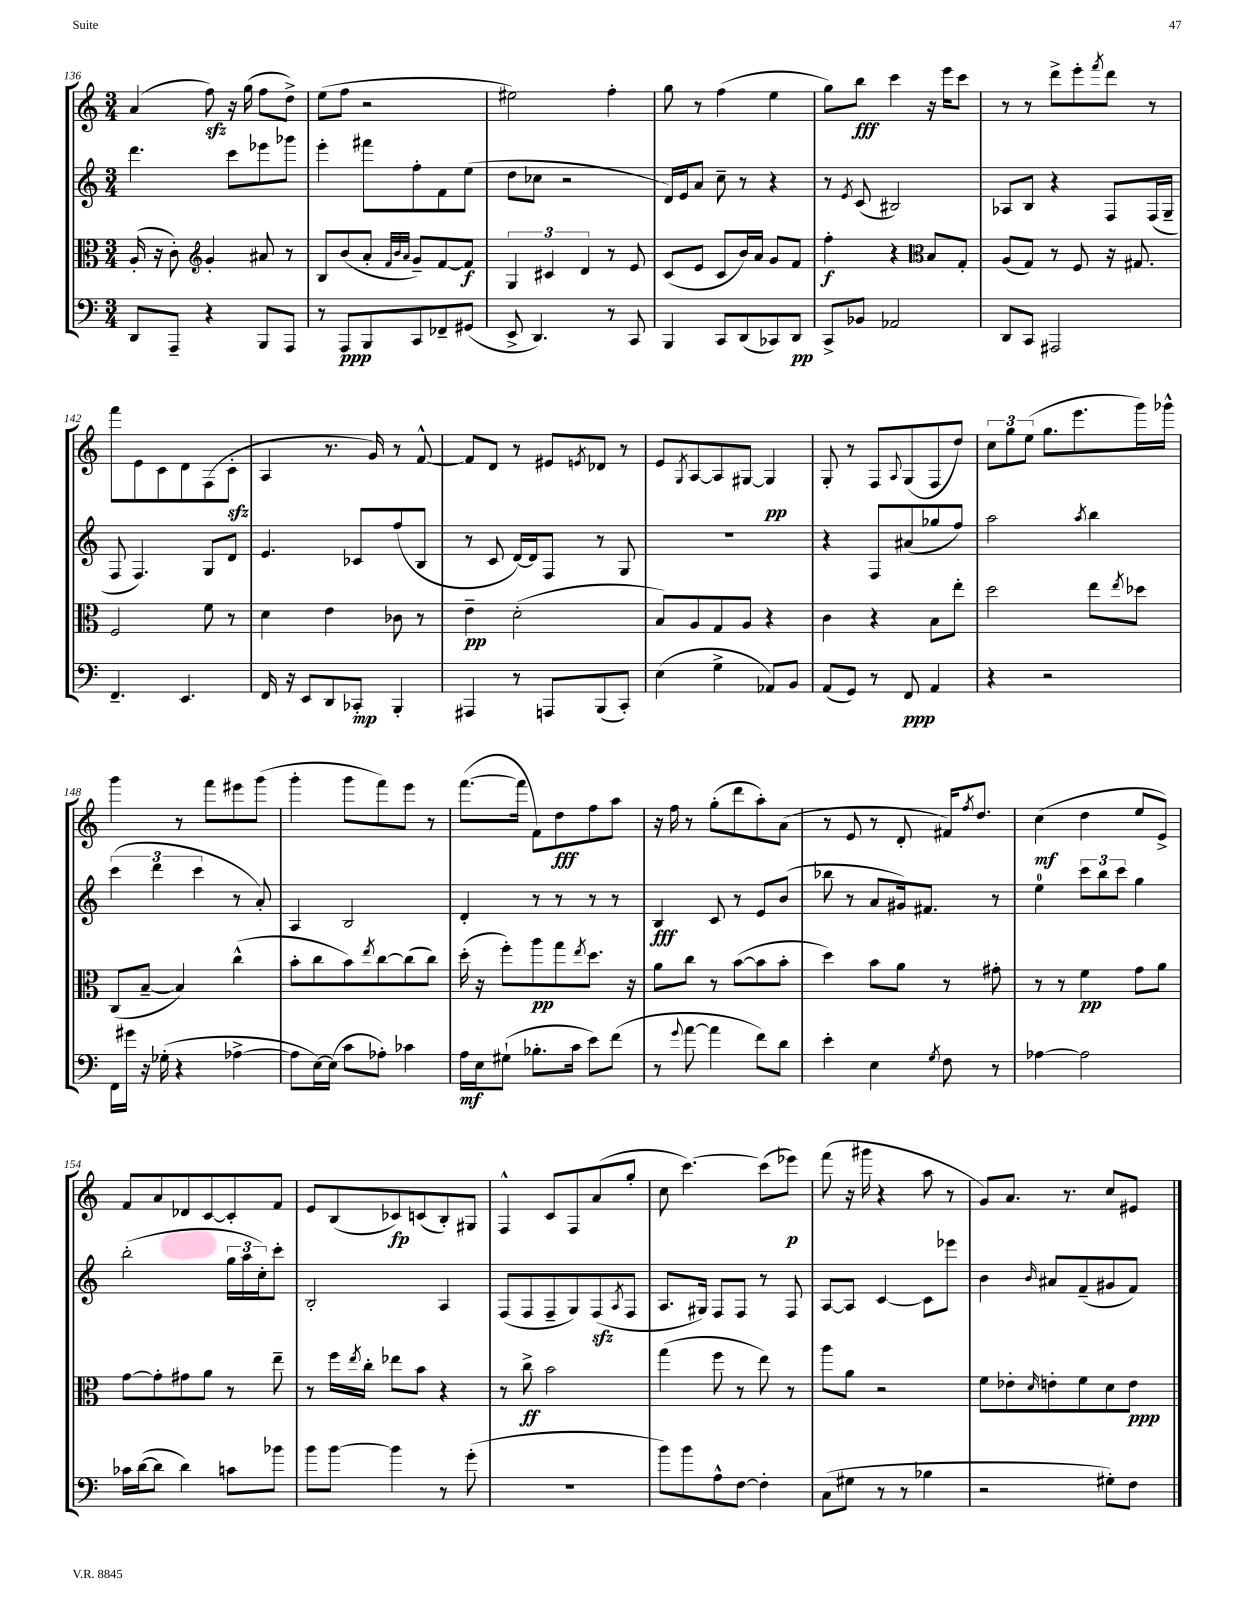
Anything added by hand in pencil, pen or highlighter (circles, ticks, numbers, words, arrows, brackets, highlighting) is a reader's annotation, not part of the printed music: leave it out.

**kern	**kern	**kern	**kern
*staff4	*staff3	*staff2	*staff1
*clefF4	*clefC3	*clefG2	*clefG2
*k[]	*k[]	*k[]	*k[]
*M3/4	*M3/4	*M3/4	*M3/4
8DD	(16A'	4.ddd	(4a
.	16r	.	.
8AAA~	8c')	.	.
*	*clefG2	*	*
4r	4g'	.	8ff)
.	.	8ccc	16r
.	.	.	(16gg
8BBB	8a#	8eee-	8ff
8AAA	8r	8ggg-	8dd^)
=	=	=	=
8r	8B	4eee'	(8ee
8AAA	(8b	.	8ff
8BBB	8a'	8fff#	2r
.	32qqf	.	.
.	32qqb	.	.
.	32qqa	.	.
8CC	8g~)	8ff'	.
8FF-~	[8f	8f	.
(8GG#	8f]	(8ee	.
=	=	=	=
8EE^	6G	8dd	2ee#)
4.DD)	.	8cc-	.
.	6c#	.	.
.	.	2r	.
.	6d	.	.
8r	8r	.	4ff'
8CC	8e	.	.
=	=	=	=
4BBB	(8c	16d)	8gg
.	.	16e	.
.	8e	8a	8r
8CC	8c	8cc~	(4ff
(8DD	16b)	8r	.
.	16a	.	.
8CC-)	8g	4r	4ee
8DD	8f	.	.
=	=	=	=
8CC^	4ff'	8r	8gg)
.	.	8qe	.
8BB-	.	(8c	8bb
2AA-	4r	2B#)	4ccc
*	*clefC3	*	*
.	8B	.	16r
.	.	.	16eee
.	8G'	.	8ccc
=	=	=	=
8DD	(8A	8A-	8r
8CC	8G)	8B	8r
2AAA#	8r	4r	8ddd^
.	8F	.	8eee'
.	.	.	8qfff
.	16r	8F	8ddd
.	8.G#	.	.
.	.	(16F	8r
.	.	16G~	.
=	=	=	=
4.FF~	2F	8F	8fff
.	.	4.F)	8e
.	.	.	8c
4.EE	.	.	8d
.	8f	8G	(8F
.	8r	8d	8c'
=	=	=	=
16FF	4d	4.e	4A
16r	.	.	.
8EE	.	.	.
8DD	4e	.	8.r
8CC-'	.	8c-	.
.	.	.	16g)
4BBB'	8c-	(8ff	8r
.	8r	8B	[8f^^
=	=	=	=
4AAA#	4e~	8r	8f]
.	.	8c	8d
8r	(2d'	[16d)	8r
.	.	16d]	.
8AAA	.	8F	8e#
.	.	.	8qe
(8BBB	.	8r	8d-
8CC')	.	8G	8r
=	=	=	=
(4E	8B)	2.r	8e
.	.	.	8qG
.	8A	.	[8A
4G^	8G	.	8A]
.	8A	.	[8G#
8AA-)	4r	.	4G#]
8BB	.	.	.
=	=	=	=
(8AA	4c	4r	8G'
8GG)	.	.	8r
8r	4r	8F	8F
.	.	.	8qqA
8FF	.	(8a#	(8G
4AA	8B	8gg-	8F
.	8ee'	8ff)	8dd)
=	=	=	=
4r	2dd	2aa	12cc
.	.	.	12gg
.	.	.	(12ee
2r	.	.	8.gg
.	.	.	8.eee
.	.	8qaa	.
.	8ee	4bb	.
.	8qee	.	.
.	8dd-	.	16ggg)
.	.	.	16ggg-^^
=	=	=	=
16FF	(8C	(6ccc	4ggg
16g#	.	.	.
16r	[8B~	.	.
.	.	6ddd	.
(16G-'	.	.	.
4r	4B])	.	8r
.	.	6ccc	.
.	.	.	8fff
[4A-^	(4cc^^	8r	8eee#
.	.	8a')	(8ggg
=	=	=	=
8A-]	8b'	4A	4ggg'
[16E)	8cc	.	.
(16E]	.	.	.
8c	8b)	2B	8ggg
.	8qee	.	.
8A-')	[8cc	.	8fff)
4c-	(8cc]	.	8eee
.	8cc)	.	8r
=	=	=	=
16A	(16dd'	4d'	([8.fff
16E	16r	.	.
(8G#`	8ff')	.	.
.	.	.	16fff]
8.B-'	8aa	8r	8f)
.	8gg	8r	8dd
16c	.	.	.
.	8qee	.	.
8e)	8.dd	8r	8ff
(8f	.	8r	8aa
.	16r	.	.
=	=	=	=
8r	8a	4B	16r
.	.	.	16ff
8qqg	.	.	.
[8a	8cc	.	8r
4a]	8r	8c	(8gg'
.	([8b	8r	8ddd
8f)	8b]	8e	8aa')
8d	8b'	(8b	(8a
=	=	=	=
4e'	4dd)	8bb-	8r
.	.	8r	8e
4E	8b	8a	8r
.	8a	16g#)	8d'
.	.	8.f#	.
8qG	.	.	.
8F	8r	.	16f#)
.	.	.	8qff
.	.	.	8.dd
8r	8g#'	8r	.
=	=	=	=
[4A-	8r	4ee	(4cc
.	8r	.	.
2A-]	4f	12ccc	4dd
.	.	12bb	.
.	.	12ccc	.
.	8g	4gg	8ee
.	8a	.	8e^)
=	=	=	=
16c-	[8g	(2bb'	8f
([16d	.	.	.
8d]	8g']	.	8a
4d)	8g#	.	8d-
.	8a	.	[8c
8c	8r	24gg	8c']
.	.	24aa	.
.	.	24cc')	.
8b-	8ee~	8ccc'	8f
=	=	=	=
8b	8r	2B'	8e
[8b	16ff	.	(8B
.	8qee	.	.
.	16cc'	.	.
4b]	8ee-	.	8c-)
.	8b	.	(8c
8r	4r	4A	8B')
(8g'	.	.	8G#
=	=	=	=
2.r	8r	(8F	4F^^
.	8cc^	8F	.
.	2b	8F~	8c
.	.	8G)	8F
.	.	(8F	(8a
.	.	8qA	.
.	.	8F	8gg'
=	=	=	=
8b)	(4gg	8.A	8cc
8b	.	.	[4.ccc)
.	.	16G#)	.
8A^^	8ff	8F	.
[8F	8r	8F	.
4F']	8ee)	8r	(8ccc]
.	8r	8F	8eee-)
=	=	=	=
(8C	8aa	[8A	(8fff
8G#	8a	8A]	16r
.	.	.	16ggg#
8r	2r	[4c	4r
8r	.	.	.
4B-	.	8c]	8aa
.	.	8eee-	8r
=	=	=	=
2r	8f	4b	8g)
.	8e-'	.	8.a
.	16qqd	16qqb	.
.	8e'	8a#	.
.	.	.	8.r
.	8f	(8f~	.
8G#')	8d	8g#	8cc
8F	8e	8f)	8e#
==	==	==	==
*-	*-	*-	*-
